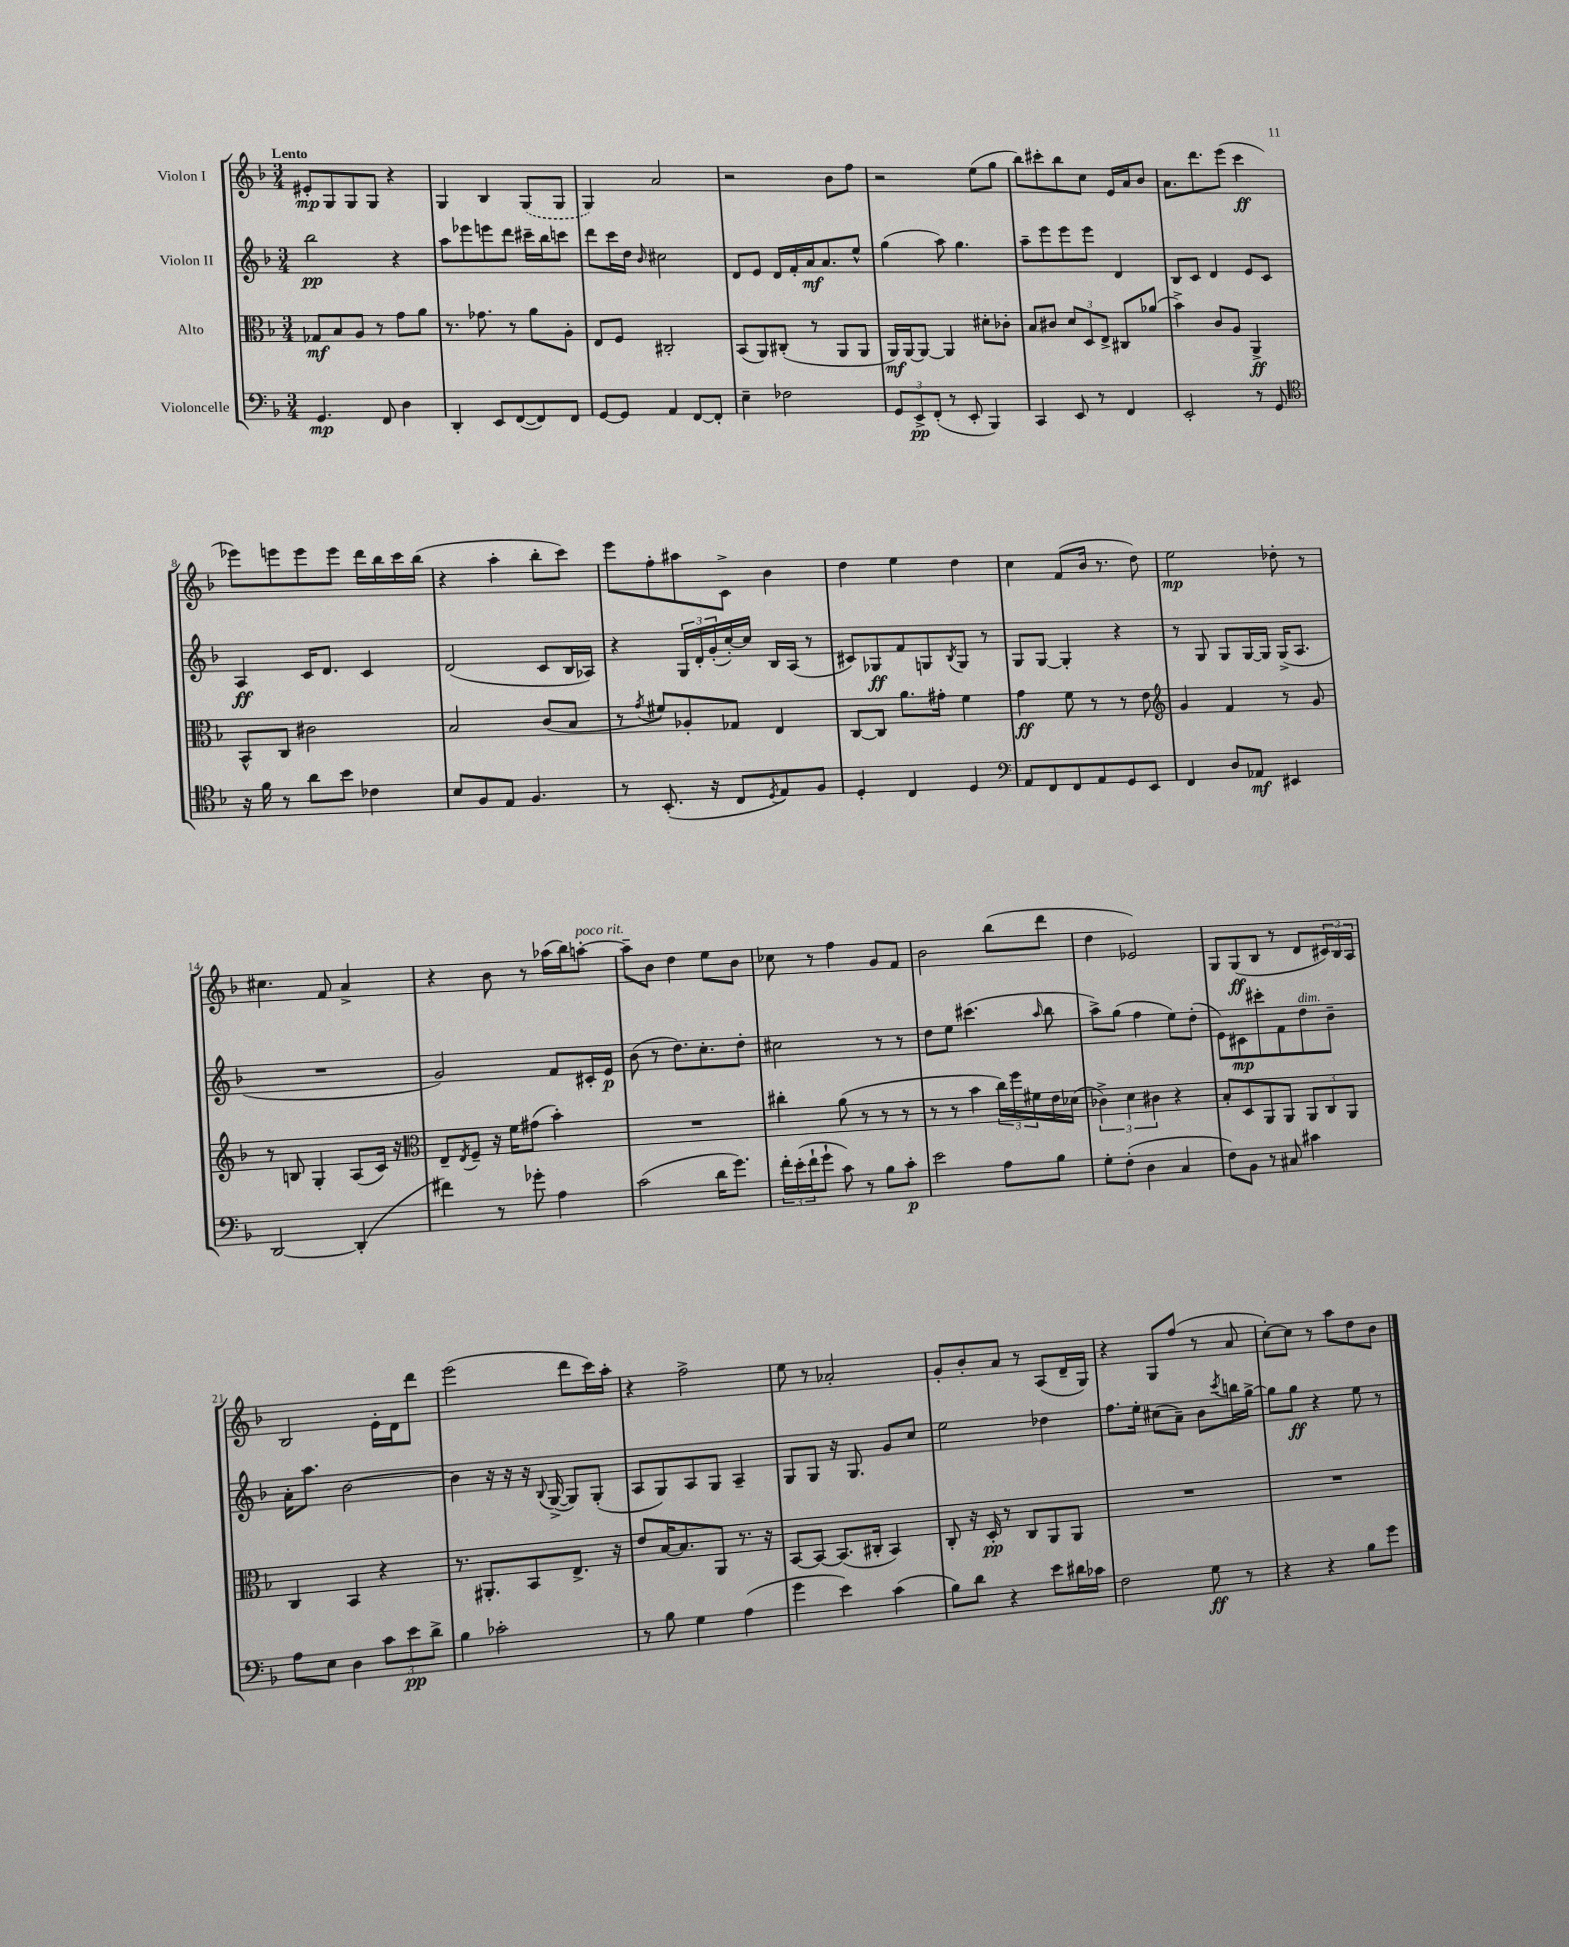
<<
\new StaffGroup <<
\new Staff = "s0" \with { instrumentName = "Violon I" } {
    \clef treble \key f \major \numericTimeSignature \time 3/4 \tempo "Lento"
    eis'8-.\mp g8 g8 g8 r4 |
    g4 bes4 \once \slurDashed g8( g8 |
    g4) a'2 |
    r2 bes'8 f''8 |
    r2 e''8( g''8 |
    bes''8) cis'''8-. bes''8 c''8 e'16 a'16 bes'8 |
    a'8. d'''8. e'''8( c'''4\ff |
    ees'''8) e'''8 e'''8 e'''8 d'''16 bes''16 c'''16 bes''16( |
    r4 a''4-. bes''8-. c'''8) |
    e'''8 f''8-. ais''8 c'8-> bes'4 |
    d''4 e''4 d''4 |
    c''4 f'8( bes'16 r8. d''8) |
    e''2\mp des''8-. r8 |
    cis''4. f'8 a'4-> |
    r4 bes'8 r8 aes''16( bes''16) a''8~-.^\markup { \italic "poco rit." } |
    a''8-- bes'8 d''4 e''8 bes'8 |
    ces''8 r8 f''4 g'8 f'8 |
    bes'2 bes''8( d'''8 |
    d''4 ees'2) |
    g8 g8\ff( bes8 r8 d'8 \tuplet 3/2 { cis'16) bes16 a16 } |
    bes2 e'16-. d'16 d'''8 |
    e'''2( d'''8 c'''16) a''16-. |
    r4 f''2-> |
    e''8 r8 aes'2-. |
    g'8-. bes'8-. a'8 r8 a8( d'16-- g16) |
    r4 g8 f''8( r8 a'8 |
    c''8~-.) c''8 r8 a''8 d''8 bes'8 \bar "|." |
}
\new Staff = "s1" \with { instrumentName = "Violon II" } {
    \clef treble \key f \major \numericTimeSignature \time 3/4
    bes''2\pp r4 |
    a''8 ees'''8 e'''8 d'''8 cis'''16-- bes''16 c'''8 |
    d'''8 c'''16 d''16 \grace { bes'16 } cis''2 |
    d'8 e'8 d'16 f'16-. a'16\mf a'8. e''8-^ |
    g''4( a''8) g''4. |
    a''8-- e'''8 e'''8 e'''8 d'4 |
    bes8 c'8 d'4 e'8 c'8 |
    a4\ff c'16 d'8. c'4 |
    d'2( c'8 bes16 aes16) |
    r4 \tuplet 3/2 { g16 d'16-. g'16-.( } c''16~-.) c''16 bes16 a16( r8 |
    cis'8) ges8\ff f'8 g8 \acciaccatura { bes8 } g8 r8 |
    g8 g8~ g4-. r4 |
    r8 g8 g8 g16~ g16 g16->( a8. |
    R2. |
    g'2) f'8 cis'16-. e'16\p |
    bes'8( r8 d''8.) c''8.-. d''8-. |
    cis''2 r8 r8 |
    d''8 e''8 cis'''4.( \grace { a''16 } bes''8 |
    a''8->) g''8( f''4 e''8) d''8-.( |
    e'8) cis'8\mp cis'''8-. f'8 d''8^\markup { \italic "dim." } bes'8-- |
    a'16-. a''8. bes'2~ |
    bes'4 r16 r16 r16 \appoggiatura { bes8 } g16~->( g8) g8-.( |
    a8 g8) a8 g8 a4-- |
    g8 g8 r16 g8. g'8 c''8 |
    e''2 des''4 |
    f''8. e''16-. cis''8( a'8--) bes'8 \acciaccatura { c'''8 } b''16 g''16~-> |
    g''8 g''8\ff r4 e''8 r8 \bar "|." |
}
\new Staff = "s2" \with { instrumentName = "Alto" } {
    \clef alto \key f \major \numericTimeSignature \time 3/4
    ges8\mf bes8 a8 r8 g'8 a'8 |
    r8. ges'8. r8 a'8 a8-. |
    e8 f8 cis2-. |
    bes,8( a,8) cis8-.( r8 a,8 a,8 |
    a,16\mf) a,16~ a,8~ a,4 dis'8-. ces'8-. |
    bes8 cis'8 \tuplet 3/2 { d'8 d8 e8-> } cis8 aes'8( |
    bes'4->) c'8 a8 a,4->\ff |
    bes,8-^ c8 cis'2 |
    bes2 c'8( bes8 |
    r8 \acciaccatura { g'8 } fis'8) aes8-. ges8 e4 |
    c8~ c8 a'8. gis'16-. f'4 |
    g'4\ff f'8 r8 r8 e'8 |
    \clef treble g'4 f'4 r8 g'8 |
    r8 b8 g4-. a8( c'16) r16 |
    \clef alto e8-- \acciaccatura { e8 } f8-- r16 f'16 gis'8( bes'4-.) |
    R2. |
    cis''4-. a'8( r8 r8 r8 |
    r8 r8 bes'4 \tuplet 3/2 { c''16) f''16 fis'16 } e'16 des'16( |
    \tuplet 3/2 { ces'4->) d'4 cis'4 } r4 |
    bes8-. d8 a,8 a,8 \tuplet 3/2 { a,8 c8 a,8 } |
    c4 bes,4 r4 |
    r8. ais,8.-. bes,8 e8.-> r16 |
    e'8 bes16~ bes8. a,8 r8. r16 |
    bes,8~ bes,8~ bes,8.( cis16-. bes,4) |
    c8-. r16 d16-.\pp r8 c8 a,8 a,8 |
    R2. |
    R2. \bar "|." |
}
\new Staff = "s3" \with { instrumentName = "Violoncelle" } {
    \clef bass \key f \major \numericTimeSignature \time 3/4
    g,4.\mp f,8 d4 |
    d,4-. e,8 f,8~( f,8) f,8 |
    g,8~ g,8 a,4 f,8~ f,8-. |
    e4-- fes2 |
    \tuplet 3/2 { g,8 e,8->\pp f,8-.( } r8 e,8-. bes,,4) |
    c,4 e,8 r8 f,4 |
    e,2-. r8 g,8 |
    \clef tenor r16 f'16 r8 a'8 bes'8 ces'4 |
    bes8 f8 e8 f4. |
    r8 bes,8.-.( r16 c8 \acciaccatura { d8 } e8) f8 |
    d4-. c4 d4 |
    \clef bass a,8 f,8 f,8 a,8 g,8 e,8 |
    f,4 d8 aes,8\mf eis,4 |
    d,2~ d,4-.( |
    fis'4) r8 ges'8-. a4 |
    c'2( d'16 g'8.) |
    \tuplet 3/2 { f'16-. e'16-.( f'16-! } g'8-! c'8) r8 bes8 c'8-.\p |
    e'2 a8 bes8 |
    g8-. f8-.( d4 c4 |
    f8) bes,8 r8 cis8 cis'4 |
    a8 e8 d4 \tuplet 3/2 { c'8 e'8\pp d'8-> } |
    bes4 ces'2-. |
    r8 bes8 g4 a4( |
    g'4 e'4) c'4( |
    bes8) d'8 r4 e'8 dis'16 ces'16 |
    f2 g8\ff r8 |
    r4 r4 bes8 g'8 \bar "|." |
}
>>
>>
